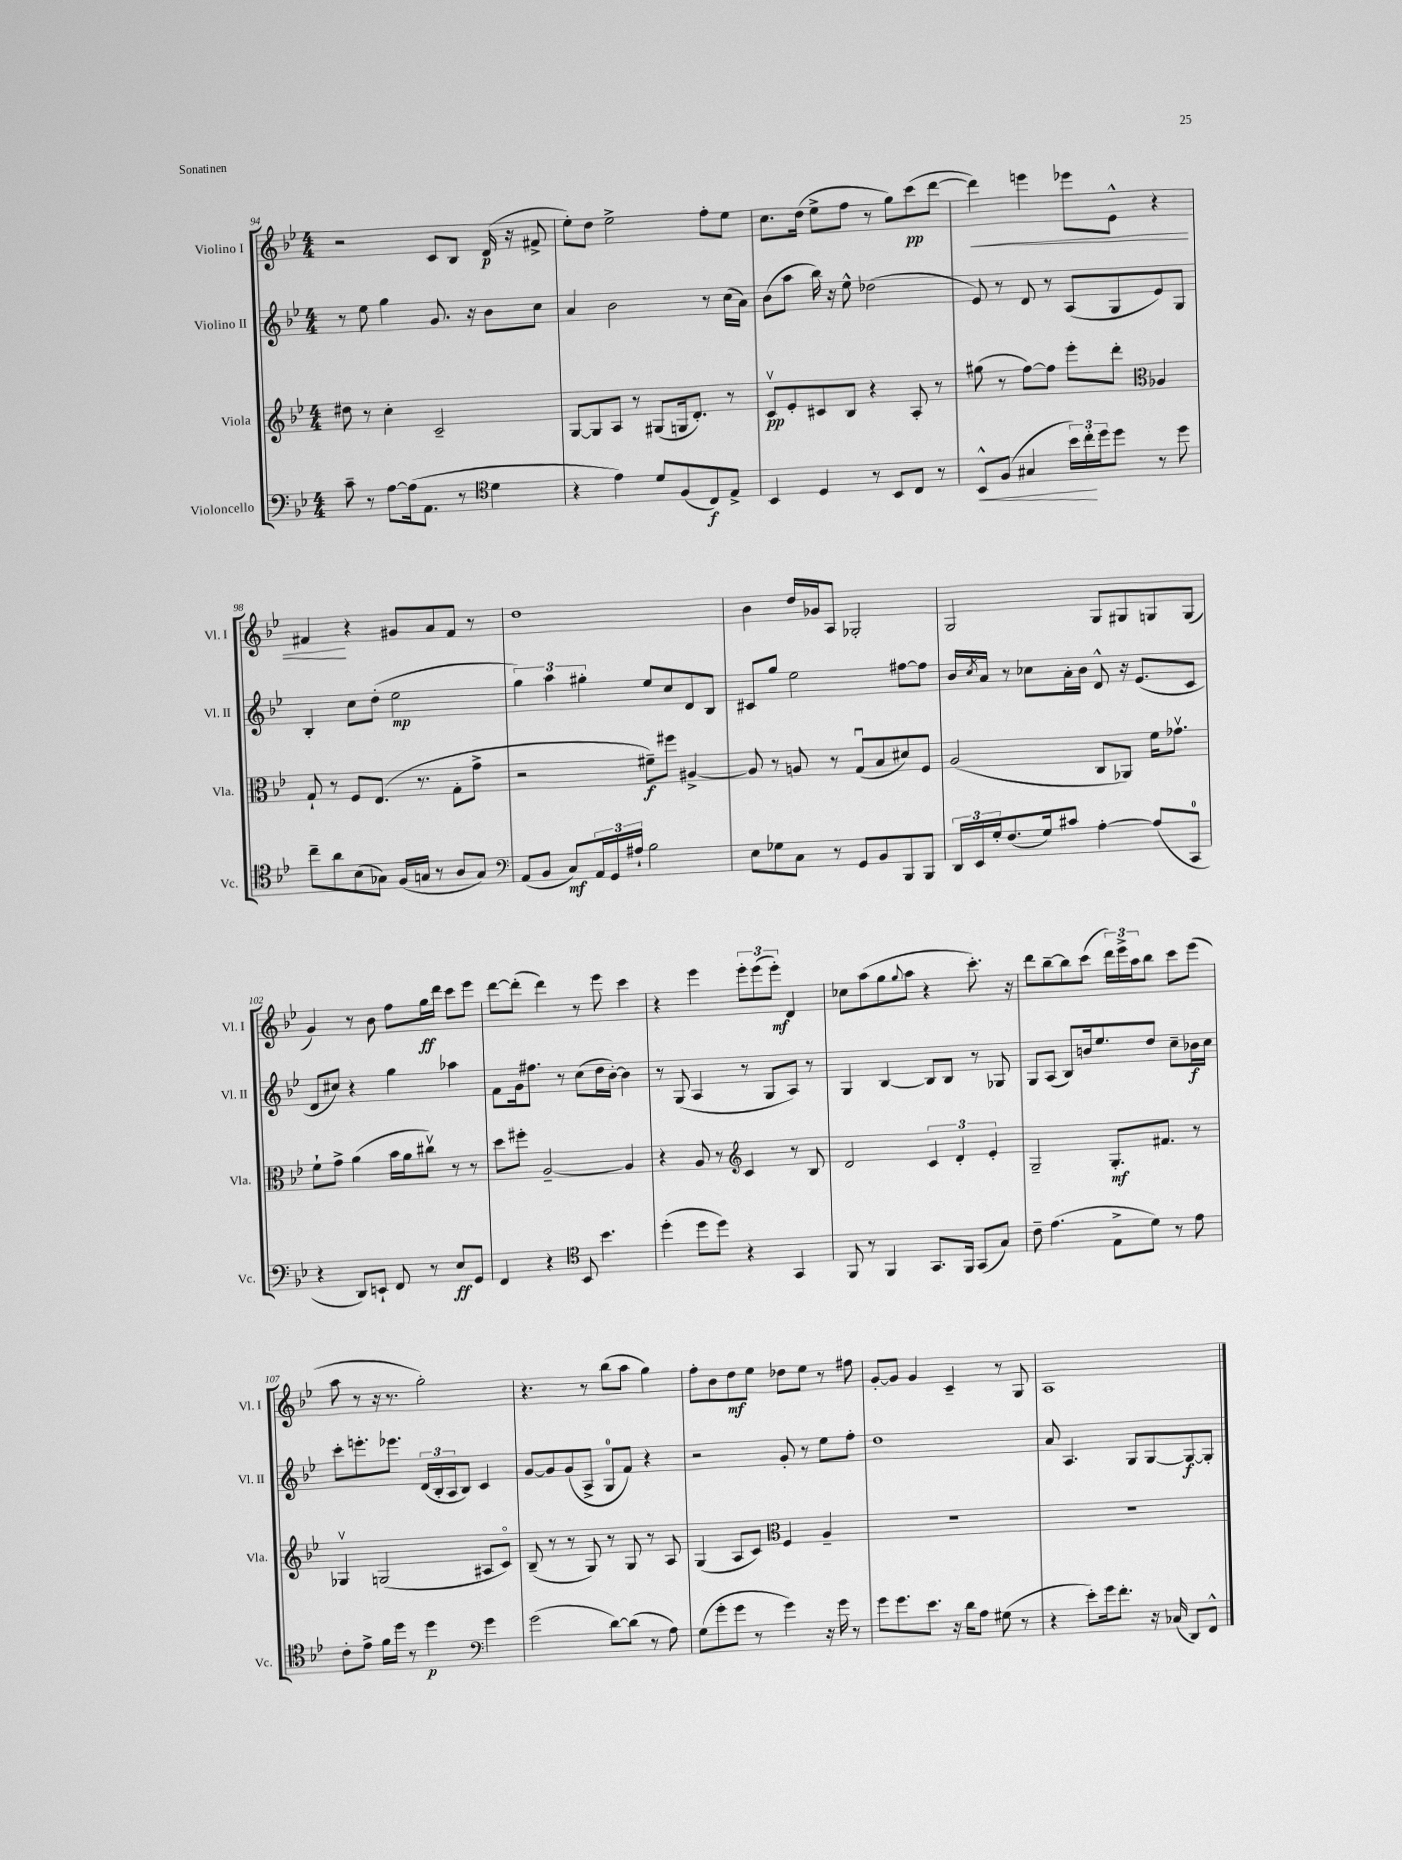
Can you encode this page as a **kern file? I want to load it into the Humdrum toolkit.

**kern	**kern	**kern	**kern
*staff4	*staff3	*staff2	*staff1
*clefF4	*clefG2	*clefG2	*clefG2
*k[b-e-]	*k[b-e-]	*k[b-e-]	*k[b-e-]
*M4/4	*M4/4	*M4/4	*M4/4
8c~\	8dd#\	8r	2r
8r	8r	8ee-\	.
[8A\L	4cc'\	4gg\	.
(16A\]k	.	.	.
8.AA\J	.	.	.
.	2c~/	8.g/	8c/L
8r	.	.	8B-/J
.	.	16r	.
*clefC4	*	*	*
4d\	.	8b-\L	(16d/
.	.	.	16r
.	.	8cc\J	8f#^/
=	=	=	=
4r	[8G/L	4a/	8ee-'\L)
.	8G/]	.	8dd\J
4e-\)	8A/J	2b-\	2ee-^\
.	8r	.	.
8d/L	(8G#/L	.	.
(8F/	16G/k	.	.
.	8.d'/J)	.	.
8C/)	.	8r	8ff'\L
8E-^/J	8r	(16cc\LL	8ee-\J
.	.	16a\JJ)	.
=	=	=	=
4BB-/	8cv/L	(8b-\L	8.cc\L
.	8e-'/	8aa\J	.
.	.	.	(16dd\Jk
4D/	8c#/	16bb-\)	8ee-^\L
.	.	16r	.
.	8B-/J	8ee-^^\	8ff\J
8r	4r	(2dd-\	8r
8BB-/L	.	.	8gg\L)
8C/J	8A'/	.	(8ccc\
8r	8r	.	[8ddd\J
=	=	=	=
8BB-^^/L	(8gg#\	8e-/)	4ddd\])
(8F/J	8r	8r	.
4G#/	[8ff\L)	8d/	4eee\
.	8ff\]J	8r	.
24b-\LL)	8eee-'\L	(8A/L	8eee-\L
24cc'\	.	.	.
24dd\J	.	.	.
8dd\J	8ddd'\J	8G/	8e-^^\J
*	*clefC3	*	*
8r	4A-/	8e-/)	4r
8dd\	.	8G/J	.
=	=	=	=
8cc~\L	8G`/	4B-'/	4f#/
8a\	8r	.	.
(8B-\	8F/L	8cc\L	4r
8G-\J)	(8.E-/J	(8dd'\J	.
(16F/LL	.	2ee-\	8g#/L
16G/JJ	8.r	.	.
8r	.	.	8a/
8A/L	8G'\L	.	8f#/J
8G/J)	8g^\J	.	8r
=	=	=	=
*clefF4	*	*	*
(8AA/L	2r	6gg\)	1dd
8BB-/J	.	.	.
.	.	6aa\	.
8C/L)	.	.	.
.	.	6gg#'\	.
24AA/L	.	.	.
24GG/	.	.	.
24A#`/JJ	.	.	.
2B-\	8f#~\L)	8ee-/L	.
.	8ff#\J	8cc/	.
.	[4A#^/	8d/	.
.	.	8B-/J	.
=	=	=	=
8E-\L	8A#/]	8c#/L	4b-\
8G-\	8r	8gg/J	.
8C\J	8A/	2ee-\	16dd/LL
.	.	.	16g-/J
8r	8r	.	8A/J
8GG/L	(8Gu/L	.	2G-'/
8BB-/	8B-/	.	.
8BBB-/	8d#/)	[8ff#\L	.
8BBB-/J	8F/J	8ff#\]J	.
=	=	=	=
24DD/LL	(2A/	16b-/LL	2G/
24EE-/	.	.	.
.	.	8qcc/	.
.	.	16a/JJ	.
24G'/J	.	.	.
(8.F/	.	8r	.
.	.	8cc-\L	.
16G/k)	.	.	.
8c#/J	.	16a'\L	.
.	.	16b-\JJ	.
[4A'\	8C/L	8d^^/	8G/L
.	8AA-/J)	16r	8G#/
.	.	(8.e-/L	.
(8A/]L	16f\LK	.	8G/
.	8.g-v\J	.	.
8CC/J	.	8c/J	(8G/J
=	=	=	=
4r	8f`\L	8d/L	4g/)
.	8g^\J	8cc#/J)	.
8DD/L)	(4a\	4r	8r
8EE`/J	.	.	8b-\
8FF/	16b-\LL	4gg\	8ff\L
.	16a\J	.	.
8r	8cc#v\J)	.	16gg\L
.	.	.	16ddd\JJ
8E-/L	8r	4aa-\	8ccc\L
8GG/J	8r	.	8eee-\J
=	=	=	=
4FF/	8dd\L	8f\L	[8ddd\L
.	8ff#'\J	16g\k	(8ddd'\]J
.	.	8.ff#\J	.
4r	[2A~/	.	4ddd\)
.	.	8r	.
*clefC4	*	*	*
8BB-/	.	(8cc\L	8r
4.b-\	.	16dd\L	8eee-\
.	.	[16b-'\JJ)	.
.	4A/]	4b-\]	4ccc\
=	=	=	=
(4dd'\	4r	8r	4r
.	.	(8G/	.
8dd\L	8A/	4A/	4eee-\
8dd\J)	8r	.	.
*	*clefG2	*	*
4r	4c/	8r	12eee-'\L
.	.	.	(12eee-\
.	.	8G/L	.
.	.	.	12eee-'\J)
4GG/	8r	8A/J)	4d/
.	8B-/	8r	.
=	=	=	=
8FF/	2d/	4G/	8cc-\L
8r	.	.	(8aa\
4FF/	.	[4B-/	8gg\
.	.	.	8qqgg/
.	.	.	8aa\J
8.GG/L	6c/	8B-/]L	4r
.	.	8B-/J	.
.	6d'/	.	.
16FF/Jk	.	.	.
(8GG/L	.	8r	8.ccc'\)
.	6e-'/	.	.
8G/J)	.	8G-/	.
.	.	.	16r
=	=	=	=
8c~\	2G~/	8G/L	8ddd\L
(4.e-\	.	(8A/J	[8bb-~\
.	.	8B-/L)	8bb-\]
.	.	16b/k	(8ccc\J
.	.	8.ee-/	.
8E-^\L	8.G'/L	.	24ddd\LL)
.	.	.	24eee-^\
.	.	.	24aa\J
8d\J)	.	8dd/J	8bb-\J
.	8.f#/J	.	.
8r	.	8cc~\L	8ccc\L
8e-\	8r	16b-\L	(8eee-\J
.	.	16cc\JJ	.
=	=	=	=
8c'\L	4G-v/	8ccc'\L	8aa\
8e-^\J	.	8.eee'\	8r
16f\LL	(2G/	.	16r
16dd\JJ	.	8.eee-\J	8.r
8r	.	.	.
4dd\	.	(24d/LL	2gg'\)
.	.	24B-'/	.
.	.	24A/J	.
.	.	8B-/J)	.
*clefF4	*	*	*
4g\	8A#/L	4c/	.
.	8co/J)	.	.
=	=	=	=
(2g\	(8B-~/	[8g/L	4.r
.	8r	8g/]	.
.	8r	(8g/	.
.	8G/)	8A^/J	8r
[8d\L)	8r	8G/L	(8bb-\L
(8d\]J	8G/	8f/J)	8aa\J
8r	8r	4r	4gg\)
8A\)	8A/	.	.
=	=	=	=
(8G\L	(4G/	2r	8ff'\L
8g'\	.	.	8b-\
8g\J	8A/L	.	8dd\
8r	8c/J)	.	8ee-\J
*	*clefC3	*	*
4g\)	4F/	8g'/	8dd-\L
.	.	8r	8ee-\J
16r	4A~/	8ee-\L	8r
16g\	.	.	.
8r	.	8ff'\J	8ff#\
=	=	=	=
8g\L	1r	1dd	[8g'/L
8.g\	.	.	8g/]J
.	.	.	4g/
8.e-\J	.	.	.
16r	.	.	4c~/
16d\LK	.	.	.
8A\J	.	.	.
(8G#\	.	.	8r
8r	.	.	8G/
=	=	=	=
4r	1r	8a/	1A
.	.	4.A/	.
8e-'\L)	.	.	.
16g\k	.	.	.
8.f'\J	.	.	.
.	.	8G/L	.
16r	.	[8G/	.
(16C-/	.	.	.
8DD/L)	.	8G/_	.
8FF^^/J	.	8G'/]J	.
==	==	==	==
*-	*-	*-	*-
